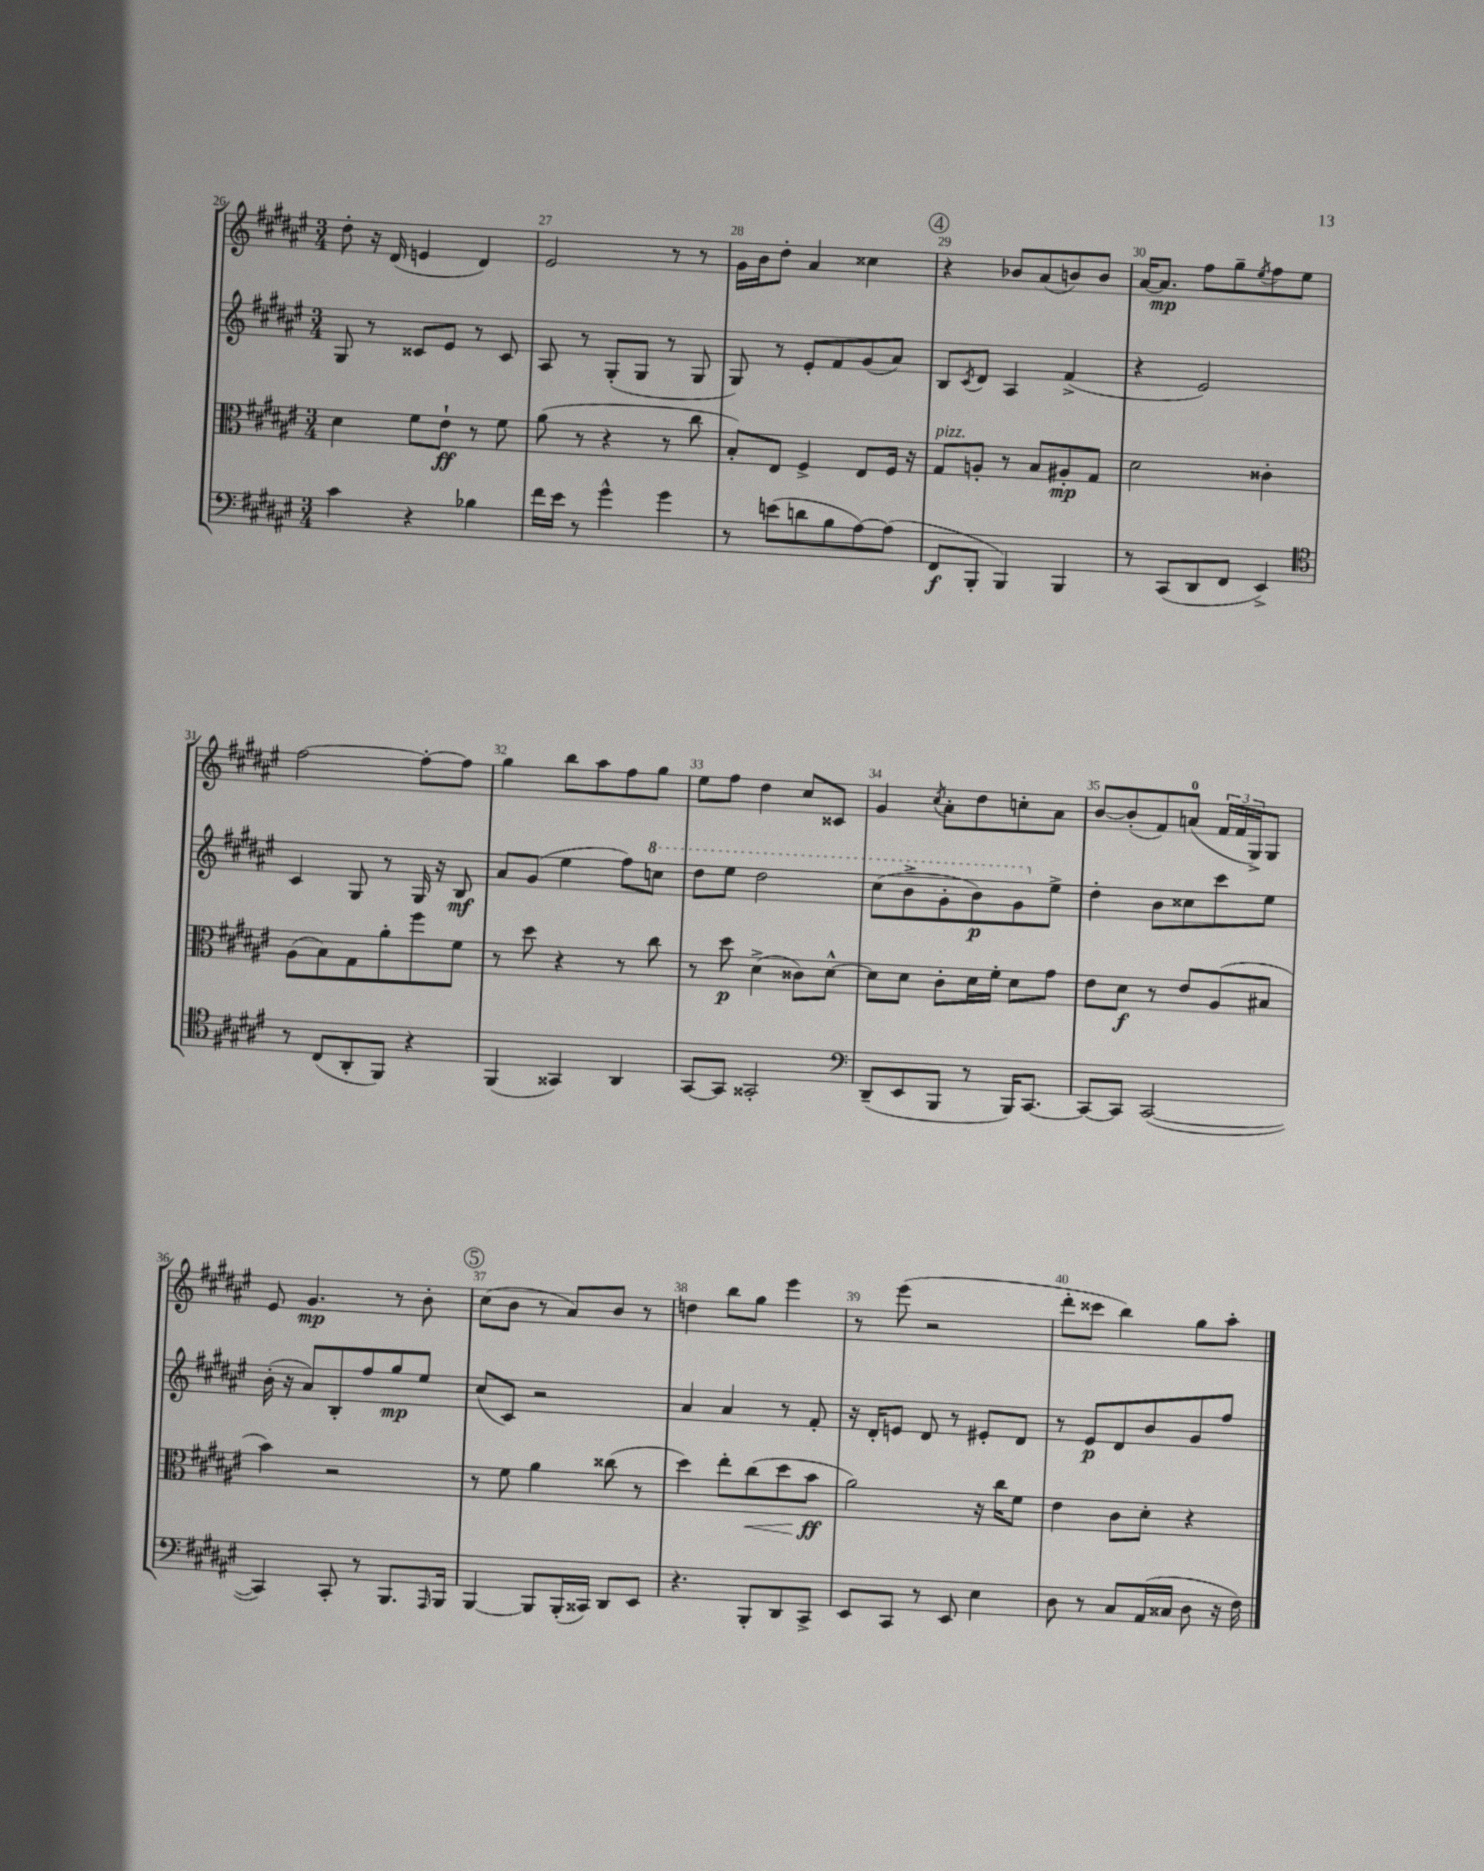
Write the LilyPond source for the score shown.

<<
\new StaffGroup <<
\new Staff = "s0" {
    \clef treble \key fis \major \numericTimeSignature \time 3/4
    dis''8-. r16 dis'16( e'4 dis'4) |
    eis'2 r8 r8 |
    gis'16 b'16 dis''8-. ais'4 cisis''4 |
    \mark \markup { \circle "4" } r4 bes'8 ais'8( b'8) b'8 |
    ais'16~ ais'8.\mp fis''8 gis''8-- \acciaccatura { eis''8 } fis''8 eis''8 |
    fis''2~ fis''8~-. fis''8 |
    gis''4 b''8 ais''8 fis''8 gis''8 |
    eis''8 fis''8 dis''4 cis''8 cisis'8 |
    gis'4 \acciaccatura { cis''8 } ais'8-. dis''8 c''8-. ais'8 |
    b'8~ b'8-.( fis'8) a'8-0( \tuplet 3/2 { fis'16 fis'16 gis16->) } gis8 |
    eis'8 gis'4.\mp r8 b'8-. |
    \mark \markup { \circle "5" } cis''8( b'8 r8 ais'8) b'8 r8 |
    d''4 b''8 gis''8 eis'''4 |
    r8 eis'''8( r2 |
    dis'''8-. cisis'''8 b''4) gis''8 ais''8-. \bar "|." |
}
\new Staff = "s1" {
    \clef treble \key fis \major \numericTimeSignature \time 3/4
    gis8 r8 cisis'8 eis'8 r8 cisis'8 |
    ais8 r8 gis8-.( gis8 r8 gis8 |
    gis8) r8 eis'8-. fis'8 gis'8( ais'8) |
    \mark \markup { \circle "4" } b8 \acciaccatura { cis'8 } dis'8 ais4 fis'4->( |
    r4 eis'2) |
    cis'4 gis8 r8 gis16 r16 b8\mf |
    ais'8 gis'8( eis''4 fis''8) \ottava #1 c'''8 |
    dis'''8 eis'''8 dis'''2 |
    cis'''8( b''8-> gis''8-. b''8\p) gis''8 \ottava #0 eis''8-> |
    dis''4-. b'8 cisis''8 cis'''8 eis''8 |
    b'16-.( r16 ais'8) b8-. fis''8 gis''8\mp eis''8 |
    \mark \markup { \circle "5" } cis''8( cis'8) r2 |
    ais'4 ais'4 r8 fis'8-. |
    r16 dis'16-. e'8 dis'8 r8 eis'8-. dis'8 |
    r8 eis'8\p dis'8 b'8 gis'8 fis''8 \bar "|." |
}
\new Staff = "s2" {
    \clef alto \key fis \major \numericTimeSignature \time 3/4
    dis'4 fis'8 eis'8-!\ff r8 fis'8 |
    ais'8( r8 r4 r8 cis''8 |
    b8-.) eis8 fis4-> eis8 fis16 r16 |
    \mark \markup { \circle "4" } gis8^\markup { \italic "pizz." } a8-. r8 b8 ais8-.\mp gis8 |
    dis'2 cisis'4-. |
    ais8( b8) gis8 ais'8-. fis''8 fis'8 |
    r8 dis''8 r4 r8 cis''8 |
    r8 dis''8\p dis'4->( cisis'8) dis'8~-^ |
    dis'8 dis'8 cis'8-. dis'16 fis'16-. dis'8 gis'8 |
    eis'8 dis'8\f r8 eis'8 ais8( bis8 |
    b'4) r2 |
    \mark \markup { \circle "5" } r8 fis'8 ais'4 cisis''8( r8 |
    dis''4) eis''8-. cis''8\<( dis''8 b'8\ff\! |
    ais'2) r16 cis''16 fis'8 |
    eis'4 cis'8 dis'8-. r4 \bar "|." |
}
\new Staff = "s3" {
    \clef bass \key fis \major \numericTimeSignature \time 3/4
    cis'4 r4 bes4 |
    fis'16 eis'16 r8 gis'4-^ gis'4 |
    r8 e'8( d'8 b8 ais8~) ais8( |
    \mark \markup { \circle "4" } fis,8\f b,,8-. b,,4) b,,4 |
    r8 cis,8( dis,8 fis,8 eis,4->) |
    \clef tenor r8 cis8( ais,8-. fis,8) r4 |
    fis,4( gisis,4) ais,4 |
    gis,8~ gis,8 gisis,2-. |
    \clef bass dis,8--( eis,8 b,,8 r8 b,,16) cis,8.~ |
    cis,8~ cis,8 cis,2~( |
    cis,4) cis,8-. r8 b,,8. \grace { ais,,16 } b,,16 |
    \mark \markup { \circle "5" } b,,4~ b,,8 b,,16-.( cisis,16) dis,8 eis,8 |
    r4. b,,8-. dis,8 cis,8-> |
    eis,8 cis,8 r8 eis,8 eis4 |
    dis8 r8 cis8 ais,16( cisis16 dis8 r16 fis16) \bar "|." |
}
>>
>>
\layout { \context { \Score currentBarNumber = #26 \override BarNumber.break-visibility = ##(#f #t #t) barNumberVisibility = #all-bar-numbers-visible } }
